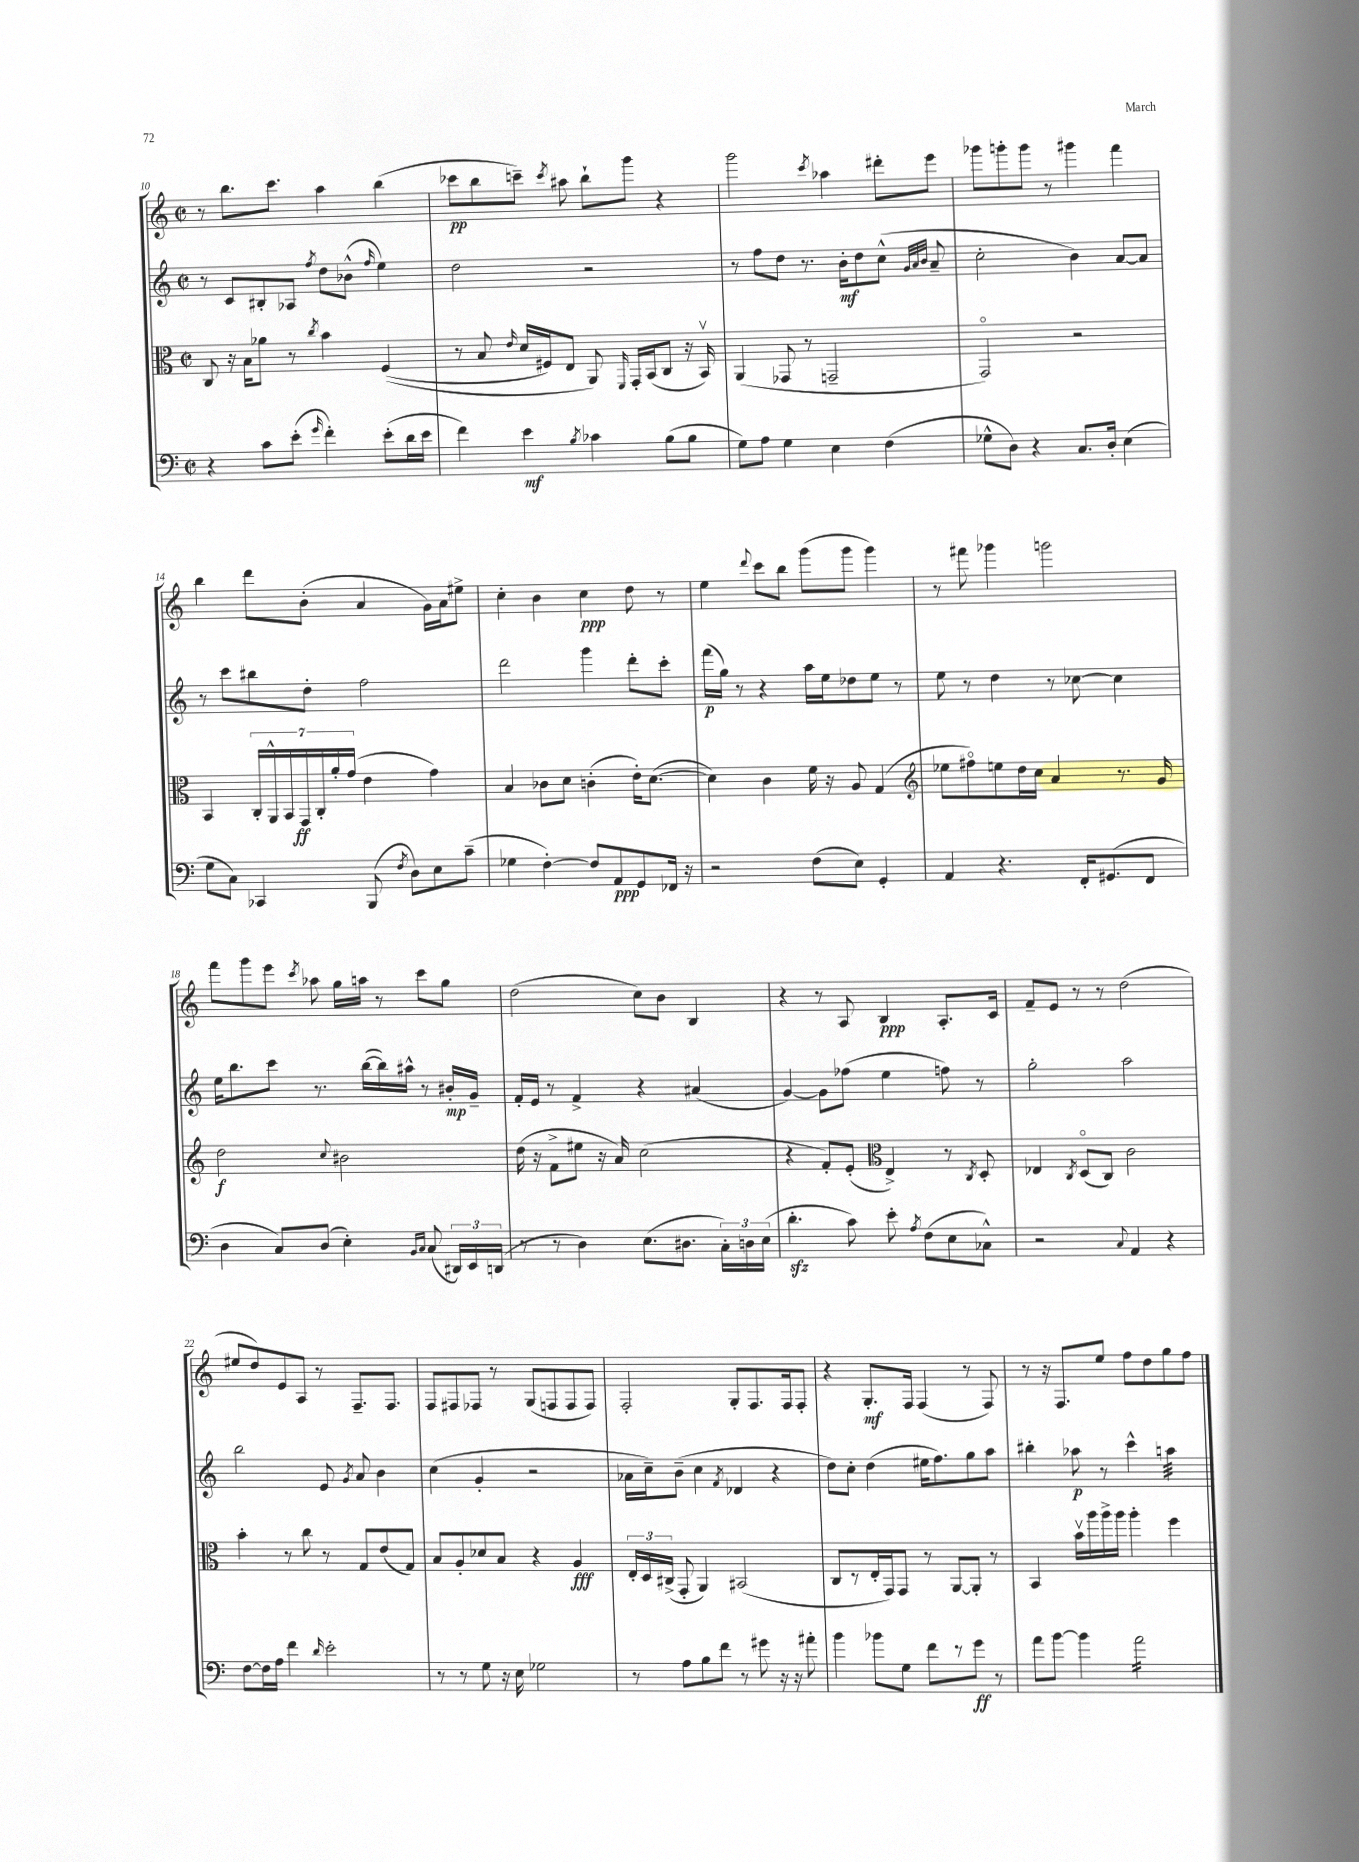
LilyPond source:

<<
\new StaffGroup <<
\new Staff = "s0" {
    \clef treble \key c \major \defaultTimeSignature \time 2/2
    \autoBeamOff r8 b''8.[ c'''8.] a''4 b''4( |
    ces'''8[\pp b''8 c'''8]--) \acciaccatura { c'''8 } ais''8 b''8[-! g'''8] r4 |
    g'''2 \acciaccatura { c'''8 } aes''4 dis'''8[-. e'''8] |
    ges'''8[ g'''8-. g'''8] r8 gis'''4 f'''4 |
    b''4 d'''8[ b'8]-.( a'4 g'16[) a'16 eis''8]-> |
    c''4-. b'4 c''4\ppp d''8 r8 |
    e''4 \appoggiatura { d'''8 } c'''8[ b''8] g'''8[( g'''8] g'''4) |
    r8 fis'''8 ges'''4 g'''2 |
    f'''8[ g'''8 e'''8] \acciaccatura { c'''8 } aes''8 g''16[ a''16] r8 c'''8[ g''8] |
    d''2( c''8[) b'8] b4 |
    r4 r8 a8 b4\ppp a8.[-. c'16] |
    f'8[-- e'8] r8 r8 d''2( |
    eis''8[ d''8) e'8 a8] r8 f8.[-- f8.] |
    f8[ fis8 fes8] r8 g8[( f8 f8 f8]) |
    f2-. g8[-. f8. f16 f8]-. |
    r4 g8.[-.\mf f16] f4( r8 f8) |
    r8 r16 f8.[ e''8] f''8[ d''8 g''8 f''8] \bar "|." |
}
\new Staff = "s1" {
    \clef treble \key c \major \defaultTimeSignature \time 2/2
    \autoBeamOff r8 c'8[ bis8-. aes8] \acciaccatura { f''8 } d''8[ bes'8]-^( \grace { f''16 } e''4) |
    d''2 r2 |
    r8 f''8[ d''8] r8. b'16[-.\mf d''8 c''8]-^( \grace { g'32[ a'32 b'32] } a'8-- |
    c''2-. b'4) a'8[~ a'8] |
    r8 c'''8[ bis''8 d''8]-. f''2 |
    d'''2 g'''4 d'''8[-. c'''8]-. |
    f'''16[\p( g''16]) r8 r4 a''16[ e''16 des''8 e''8] r8 |
    e''8 r8 d''4 r8 ces''8~ ces''4 |
    e''16[ b''8. c'''8] r8. b''16[~( b''16) ais''16]-^ r8 bis'16[-.\mp g'16]-- |
    f'16[-. e'16] r8 f'4-> r4 ais'4( |
    g'4~) g'8[ fes''8]( e''4 f''8) r8 |
    g''2-. a''2 |
    b''2 e'8 \acciaccatura { g'8 } a'8 b'4 |
    c''4( g'4-. r2 |
    aes'16[ c''16--) b'8]--( c''4 \acciaccatura { f'8 } des'4 r4 |
    d''8[) c''8]-. d''4( eis''16[ f''8.) g''8 a''8] |
    bis''4-. aes''8\p r8 c'''4-^ a''4:32 \bar "|." |
}
\new Staff = "s2" {
    \clef alto \key c \major \defaultTimeSignature \time 2/2
    \autoBeamOff c8 r16 b16[ aes'8] r8 \acciaccatura { c''8 } b'4 f4(\( |
    r8 b8 \grace { e'16 } d'16[ fis16) e8] a,8\) \grace { f,16 } g,16[-. b,16( c8] r16 b,16\upbow) |
    a,4( ges,8 r8 g,2-- |
    g,2\flageolet) r2 |
    b,4 \tuplet 7/4 { c16[-. a,16-^ b,16 g,16\ff c16-. a'16-. g'16]( } e'4 g'4) |
    b4 ces'8[ d'8] c'4-.( e'16[-.) d'8.]~( |
    d'4) c'4 f'16 r16 a8 g4( |
    \clef treble ees''8[ fis''8\flageolet) e''8 d''16 c''16] a'4 r8. g'16 |
    d''2\f \appoggiatura { c''8 } bis'2 |
    d''16( r16 f'8[-> eis''8] r16 a'16) c''2( |
    r4 f'8[-.) e'8]-.( \clef alto e4->) r8 \acciaccatura { c8 } d8-. |
    ees4 \acciaccatura { c8 } d8[\flageolet( c8]) c'2 |
    b'4-. r8 c''8 r8 g8[ e'8( g8]) |
    b8[ a8-. des'8 b8] r4 a4\fff |
    \tuplet 3/2 { e16[-. d16 cis16]->( } g,8-. a,4) bis,2( |
    c8[ r8 e16-. g,16) g,8] r8 a,8[~ a,8]-. r8 |
    b,4 b'16[\upbow a''16 a''16-> a''16] a''4-. f''4 \bar "|." |
}
\new Staff = "s3" {
    \clef bass \key c \major \defaultTimeSignature \time 2/2
    \autoBeamOff r4 c'8[ e'8]-.( \grace { g'16 } f'4-.) e'8[-.( d'16 e'16] |
    f'4) e'4\mf \acciaccatura { b8 } ces'4 b8[( b8] |
    g8[) a8] g4 e4 f4( |
    ges8[-^ d8]) r4 c8.[ d16]-. e4( |
    g8[ c8]) ces,4 b,,8( \acciaccatura { f8 } d8[) e8 c'8]--( |
    ges4 f4~-.) f8[ a,8\ppp g,8 fes,16] r16 |
    r2 f8[( e8]) g,4-. |
    a,4 r4. f,16[-. gis,8.( f,8] |
    d4 c8[) d8]( e4-.) \grace { b,16[ c16] } c8( \tuplet 3/2 { dis,16[) e,16 d,16]( } |
    r8 r8 d4) e8.[( dis8.] \tuplet 3/2 { c16[-.) d16 e16]( } |
    d'4.-.\sfz c'8) e'8-. \acciaccatura { a8 } f8[( e8 ces8]-^) |
    r2 \appoggiatura { c8 } a,4 r4 |
    f8[~ f16 a16] f'4 \grace { d'16 } e'2-. |
    r8 r8 g8 r16 e16 ges2 |
    r8 a8[ b8 f'8] r8 gis'8 r16 r16 ais'8-. |
    b'4 bes'8[ g8] f'8[ r8 g'8]\ff r8 |
    a'8[ b'8]~ b'4 a'2:16 \bar "|." |
}
>>
>>
\layout { \context { \Score currentBarNumber = #10 } }
